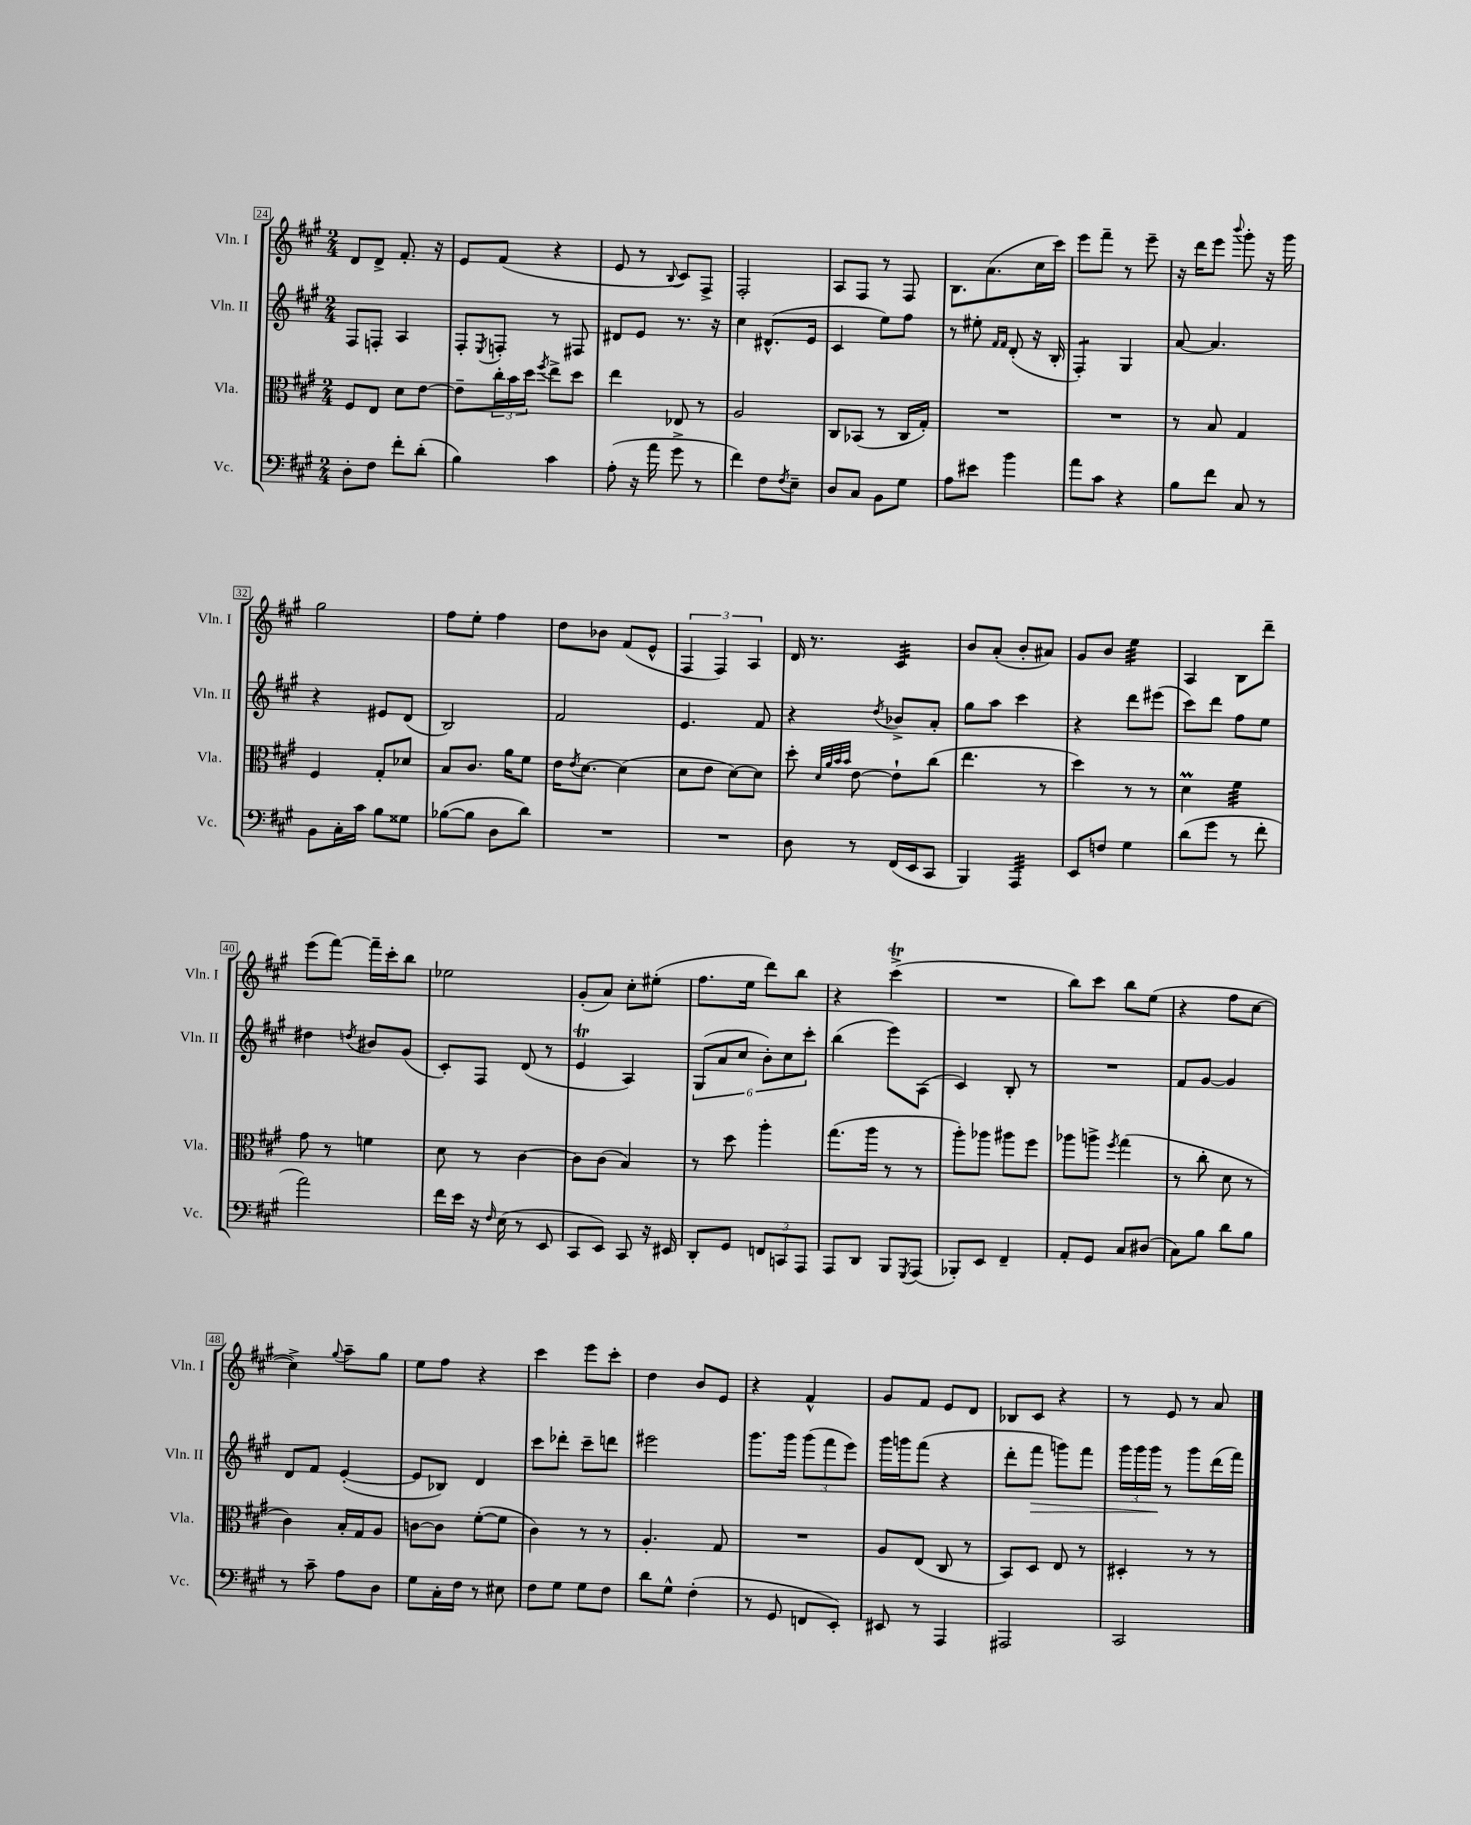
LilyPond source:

<<
\new StaffGroup <<
\new Staff = "s0" \with { instrumentName = "Vln. I" shortInstrumentName = "Vln. I" } {
    \clef treble \key a \major \numericTimeSignature \time 2/4
    d'8 d'8-> fis'8.-. r16 |
    e'8 fis'8( r4 |
    e'8 r8 \appoggiatura { b8 } cis'8) fis8-> |
    fis2-. |
    a8 fis8 r8 fis8 |
    b8. a'8.( cis''16 cis'''16) |
    e'''8 fis'''8-- r8 e'''8-- |
    r16 d'''16 e'''8 \appoggiatura { b'''8 } gis'''8-. r16 gis'''16 |
    gis''2 |
    fis''8 e''8-. fis''4 |
    d''8 bes'8 fis'8( e'8-^ |
    \tuplet 3/2 { fis4 fis4) a4 } |
    d'16 r8. cis'4:32 |
    b'8 a'8-.( b'8-. ais'8) |
    gis'8 b'8 e''4:32 |
    a4 b8 d'''8-- |
    e'''8( fis'''8~) fis'''16-- cis'''16-. b''8 |
    ees''2 |
    gis'8-.( a'8) cis''8-. eis''8-.( |
    fis''8. e''16 d'''8) b''8 |
    r4 cis'''4->\trill( |
    R2 |
    b''8) cis'''8 b''8 e''8( |
    r4 fis''8 cis''8~ |
    cis''4->) \appoggiatura { gis''8 } a''8-- gis''8 |
    e''8 fis''8 r4 |
    cis'''4 e'''8 cis'''8-. |
    d''4 b'8 e'8 |
    r4 fis'4-^ |
    gis'8 fis'8 e'8 d'8 |
    bes8 cis'8 r4 |
    r8 e'8 r8 a'8 \bar "|." |
}
\new Staff = "s1" \with { instrumentName = "Vln. II" shortInstrumentName = "Vln. II" } {
    \clef treble \key a \major \numericTimeSignature \time 2/4
    fis8 f8-. a4 |
    fis8-. \acciaccatura { e8 } f8-. r8 fis8 |
    dis'8 e'8 r8. r16 |
    cis''4 dis'8.-^( e'16 |
    cis'4 e''8) fis''8 |
    r8 eis''8-. \grace { fis'16 fis'16 } d'8-.( r16 b16-. |
    fis4:8-.) gis4 |
    a'8~ a'4. |
    r4 eis'8 d'8( |
    b2) |
    fis'2 |
    e'4. fis'8 |
    r4 \acciaccatura { d''8 } bes'8-> a'8-. |
    gis''8 a''8 cis'''4 |
    r4 d'''8 eis'''8( |
    cis'''8) d'''8 fis''8 e''8 |
    dis''4 \acciaccatura { d''8 } bis'8 gis'8( |
    cis'8-.) fis8 d'8( r8 |
    e'4\trill a4) |
    \tuplet 6/4 { gis8( a'8 cis''8 b'8-.) cis''8 cis'''8-. } |
    b''4( e'''8) a8( |
    cis'4) b8-. r8 |
    R2 |
    fis'8 gis'8~ gis'4 |
    d'8 fis'8 e'4~-.( |
    e'8 bes8) d'4 |
    cis'''8 des'''8-. cis'''8-- d'''8 |
    eis'''2 |
    gis'''8. gis'''16 \tuplet 3/2 { gis'''8( fis'''8 e'''8) } |
    gis'''16 g'''16 fis'''8( r4 |
    d'''8-. fis'''8\> g'''8) fis'''8 |
    \tuplet 3/2 { gis'''16 gis'''16 gis'''16\! } r8 gis'''8 d'''16( fis'''16) \bar "|." |
}
\new Staff = "s2" \with { instrumentName = "Vla." shortInstrumentName = "Vla." } {
    \clef alto \key a \major \numericTimeSignature \time 2/4
    fis8 e8 d'8 e'8~ |
    e'8-- \tuplet 3/2 { cis''16-. b'16 d''16 } \acciaccatura { fis''8 } e''8-> d''8 |
    e''4 ees8 r8 |
    a2 |
    cis8 bes,8( r8 cis16 gis16-.) |
    R2 |
    R2 |
    r8 b8 gis4 |
    fis4 gis8-. des'8 |
    b8 cis'8. a'16 fis'8 |
    e'16 \acciaccatura { e'8 } d'8.~ d'4( |
    d'8 e'8 d'8~) d'8 |
    d''8-. \grace { d'32 a'32 b'32 b'32 } e'8~ e'8-! cis''8( |
    e''4. r8 |
    d''4) r8 r8 |
    d'4\prall fis'4:32 |
    gis'8 r8 f'4 |
    d'8 r8 cis'4~ |
    cis'8 cis'8( b4) |
    r8 d''8 a''4-. |
    gis''8.( a''16 r8 r8 |
    a''8-.) aes''8 ais''8 fis''8 |
    aes''8 a''8-> \acciaccatura { fis''8 } gis''4( |
    r8 cis''8-. d'8 r8 |
    cis'4) b16-. gis16 a8 |
    c'8~ c'8 fis'8~-.( fis'8 |
    cis'4) r8 r8 |
    a4.-. gis8 |
    R2 |
    a8 e8( cis8 r8 |
    b,8) d8 e8 r8 |
    dis4-. r8 r8 \bar "|." |
}
\new Staff = "s3" \with { instrumentName = "Vc." shortInstrumentName = "Vc." } {
    \clef bass \key a \major \numericTimeSignature \time 2/4
    d8-. fis8 fis'8-. d'8-.( |
    b4) cis'4 |
    a8-.( r16 a'16 gis'8-> r8 |
    fis'4) fis8 \acciaccatura { fis8 } e8-- |
    d8 cis8 b,8 gis8 |
    a8 eis'8 b'4 |
    a'8 cis'8 r4 |
    b8 fis'8 cis8 r8 |
    b,8 cis16-. cis'16 b8 gisis8 |
    bes8~( bes8 d8 d'8) |
    R2 |
    R2 |
    d8 r8 fis,16( e,16 cis,8 |
    b,,4) a,,4:32 |
    e,8 f8 gis4 |
    d'8( gis'8 r8 fis'8-. |
    a'2) |
    fis'16 e'16 r16 \grace { fis16 } e16( r8 e,8 |
    cis,8 e,8) cis,8 r16 eis,16 |
    d,8-. gis,8 \tuplet 3/2 { f,8 c,8 a,,8 } |
    a,,8 d,8 b,,8 \acciaccatura { gis,,8 } a,,8( |
    bes,,8-.) e,8 fis,4-- |
    a,8-. gis,8 cis8 dis8( |
    cis8) b8 d'8 b8 |
    r8 cis'8-- a8 d8 |
    gis8 cis16-. fis16 r8 eis8 |
    fis8 gis8 gis8 fis8 |
    d'8 gis8-^ fis4-.( |
    r8 gis,8 f,8 e,8-.) |
    eis,8 r8 a,,4 |
    ais,,2 |
    cis,2 \bar "|." |
}
>>
>>
\layout { \context { \Score currentBarNumber = #24 \override BarNumber.stencil = #(make-stencil-boxer 0.1 0.3 ly:text-interface::print) } }
